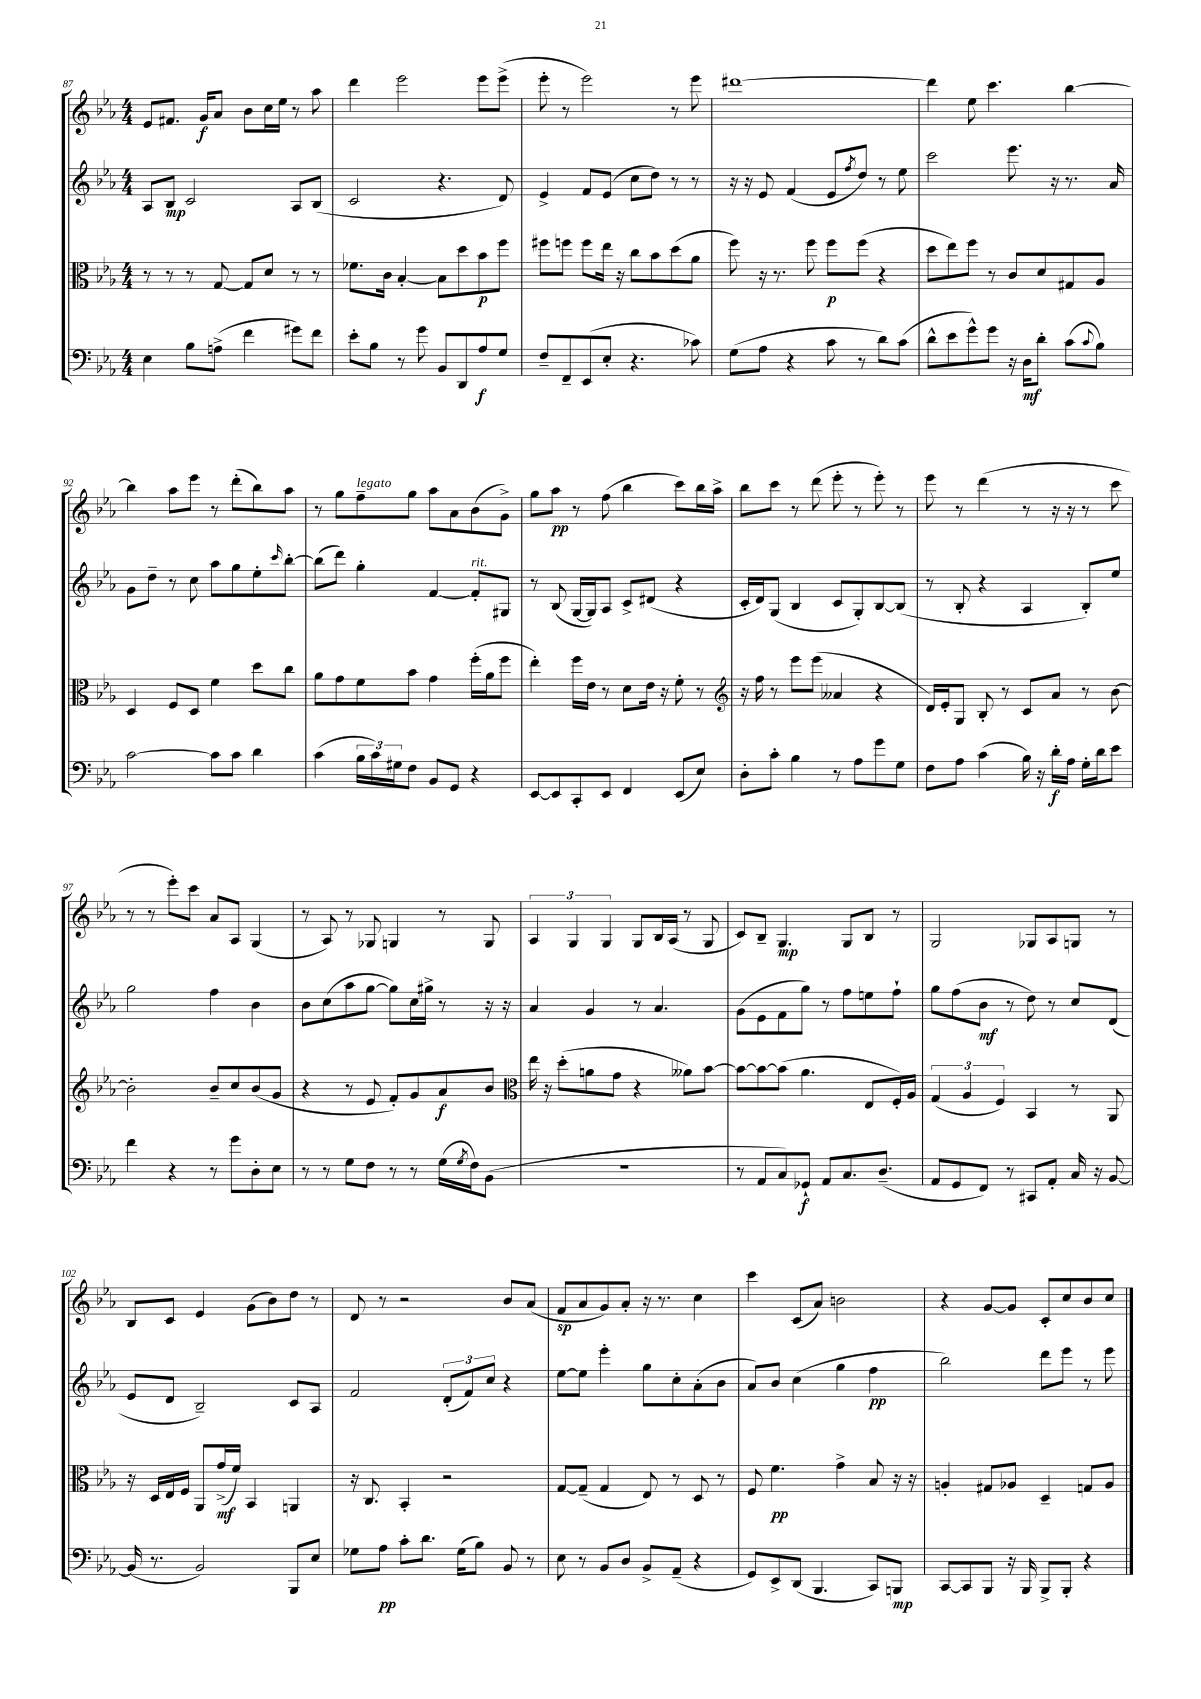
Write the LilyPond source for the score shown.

<<
\new StaffGroup <<
\new Staff = "s0" {
    \clef treble \key ees \major \numericTimeSignature \time 4/4
    ees'8 fis'8. g'16\f aes'8 bes'8 c''16 ees''16 r8 aes''8 |
    d'''4 ees'''2 ees'''8 ees'''8->( |
    ees'''8-. r8 ees'''2) r8 ees'''8 |
    dis'''1~ |
    dis'''4 ees''8 c'''4. bes''4~ |
    bes''4 aes''8 ees'''8 r8 d'''8-.( bes''8) aes''8 |
    r8 g''8 f''8--^\markup { \italic "legato" } g''8 aes''8 aes'8 bes'8( g'8->) |
    g''8 aes''8\pp r8 f''8( bes''4 c'''8) bes''16 aes''16-> |
    bes''8 c'''8 r8 d'''8( ees'''8-. r8 ees'''8-.) r8 |
    ees'''8 r8 d'''4( r8 r16 r16 r8 c'''8 |
    r8 r8 ees'''8-.) c'''8 aes'8 aes8 g4( |
    r8 aes8) r8 ges8 g4 r8 g8 |
    \tuplet 3/2 { aes4 g4 g4 } g8 bes16 aes16( r8 g8 |
    c'8) bes8-- g4.\mp g8 bes8 r8 |
    g2 ges8 aes8 g8 r8 |
    bes8 c'8 ees'4 g'8( bes'8) d''8 r8 |
    d'8 r8 r2 bes'8 aes'8( |
    f'8\sp aes'8 g'8) aes'8-. r16 r8. c''4 |
    c'''4 c'8( aes'8) b'2 |
    r4 g'8~ g'8 c'8-. c''8 bes'8 c''8 \bar "|." |
}
\new Staff = "s1" {
    \clef treble \key ees \major \numericTimeSignature \time 4/4
    aes8 bes8\mp c'2 aes8 bes8( |
    c'2 r4. d'8) |
    ees'4-> f'8 ees'8( c''8 d''8) r8 r8 |
    r16 r16 ees'8 f'4( ees'8 \acciaccatura { f''8 } d''8) r8 ees''8 |
    c'''2 ees'''8. r16 r8. aes'16 |
    g'8 d''8-- r8 c''8 aes''8 g''8 ees''8-. \grace { c'''16 } bes''8~-. |
    bes''8( d'''8) g''4-. f'4~ f'8-.^\markup { \italic "rit." } gis8 |
    r8 bes8( g16~ g16) aes8 c'8-> dis'8( r4 |
    c'16-. d'16) g8( bes4 c'8 g8-.) bes8~ bes8( |
    r8 bes8-. r4 aes4 bes8-.) ees''8 |
    g''2 f''4 bes'4 |
    bes'8 c''8( aes''8 g''8~ g''8) c''16 gis''16-> r8 r16 r16 |
    aes'4 g'4 r8 aes'4. |
    g'8( ees'8 f'8 g''8) r8 f''8 e''8 f''8-! |
    g''8 f''8( bes'8\mf r8 d''8) r8 c''8 d'8( |
    ees'8 d'8 bes2--) c'8 aes8 |
    f'2 \tuplet 3/2 { d'8-.( f'8) c''8 } r4 |
    ees''8~ ees''8 ees'''4-. g''8 c''8-. aes'8-.( bes'8 |
    aes'8) bes'8 c''4( g''4 f''4\pp |
    bes''2) d'''8 ees'''8 r8 ees'''8 \bar "|." |
}
\new Staff = "s2" {
    \clef alto \key ees \major \numericTimeSignature \time 4/4
    r8 r8 r8 g8~ g8 d'8 r8 r8 |
    fes'8. c'16 bes4~-. bes8 d''8 bes'8\p f''8 |
    fis''8 f''8 f''8 ees''16 r16 c''8 bes'8 d''8( aes'8 |
    f''8) r16 r8. f''8 f''8\p f''8( r4 |
    d''8 ees''8) f''8 r8 c'8 d'8 gis8 aes8 |
    d4 f8 d8 f'4 d''8 c''8 |
    aes'8 g'8 f'8 bes'8 g'4 f''16-.( aes'16 f''8 |
    ees''4-.) f''16 ees'16 r8 d'8 ees'16 r16 f'8-. r8 |
    \clef treble r16 f''16 r8 ees'''8 ees'''8( aeses'4 r4 |
    d'16) ees'16-. g8 bes8-. r8 c'8 aes'8 r8 bes'8~ |
    bes'2-. bes'8-- c''8 bes'8( g'8 |
    r4 r8 ees'8 f'8-.) g'8 aes'8\f bes'8 |
    \clef alto ees''16 r16 d''8-.( a'8 g'8 r4 aeses'8) bes'8~ |
    bes'8~ bes'8~ bes'8( aes'4. ees8 f16-.) aes16 |
    \tuplet 3/2 { g4( aes4 f4) } bes,4 r8 aes,8 |
    r16 d16 ees16 f16 aes,8 g'16->\mf( f'16) bes,4 a,4 |
    r16 c8. bes,4-. r2 |
    g8~ g8--( g4 ees8) r8 d8 r8 |
    f8 f'4.\pp g'4-> bes8 r16 r16 |
    a4-. gis8 aes8 d4-- g8 aes8 \bar "|." |
}
\new Staff = "s3" {
    \clef bass \key ees \major \numericTimeSignature \time 4/4
    ees4 bes8 a8->( f'4 gis'8) f'8 |
    ees'8-. bes8 r8 g'8 bes,8 d,8 aes8\f g8 |
    f8-- f,8-- ees,8( ees8-. r4. ces'8) |
    g8( aes8 r4 c'8 r8 d'8) c'8( |
    d'8-^ ees'8 g'8-^) g'8 r16 d16\mf d'8-. c'8( \appoggiatura { c'8 } bes8) |
    c'2~ c'8 c'8 d'4 |
    c'4( \tuplet 3/2 { bes16 c'16) gis16 } f8 bes,8 g,8 r4 |
    ees,8~ ees,8 c,8-. ees,8 f,4 ees,8( ees8) |
    d8-. c'8-. bes4 r8 aes8 g'8 g8 |
    f8 aes8 c'4( bes16) r16 d'16-.\f aes16 g16-. d'16 ees'8 |
    f'4 r4 r8 g'8 d8-. ees8 |
    r8 r8 g8 f8 r8 r8 g16( \acciaccatura { g8 } f16) bes,8( |
    R1 |
    r8 aes,8 c8) ges,8-!\f aes,8 c8. d8.--( |
    aes,8 g,8 f,8) r8 cis,8 aes,8-. c16 r16 bes,8~ |
    bes,16( r8. bes,2) bes,,8 ees8 |
    ges8 aes8\pp c'8-. d'8. ges16( bes8) bes,8 r8 |
    ees8 r8 bes,8 d8 bes,8-> aes,8--( r4 |
    g,8) ees,8-> d,8( bes,,4. c,8) b,,8\mp |
    c,8~ c,8 bes,,8 r16 bes,,16 bes,,8-> bes,,8-. r4 \bar "|." |
}
>>
>>
\layout { \context { \Score currentBarNumber = #87 } }
